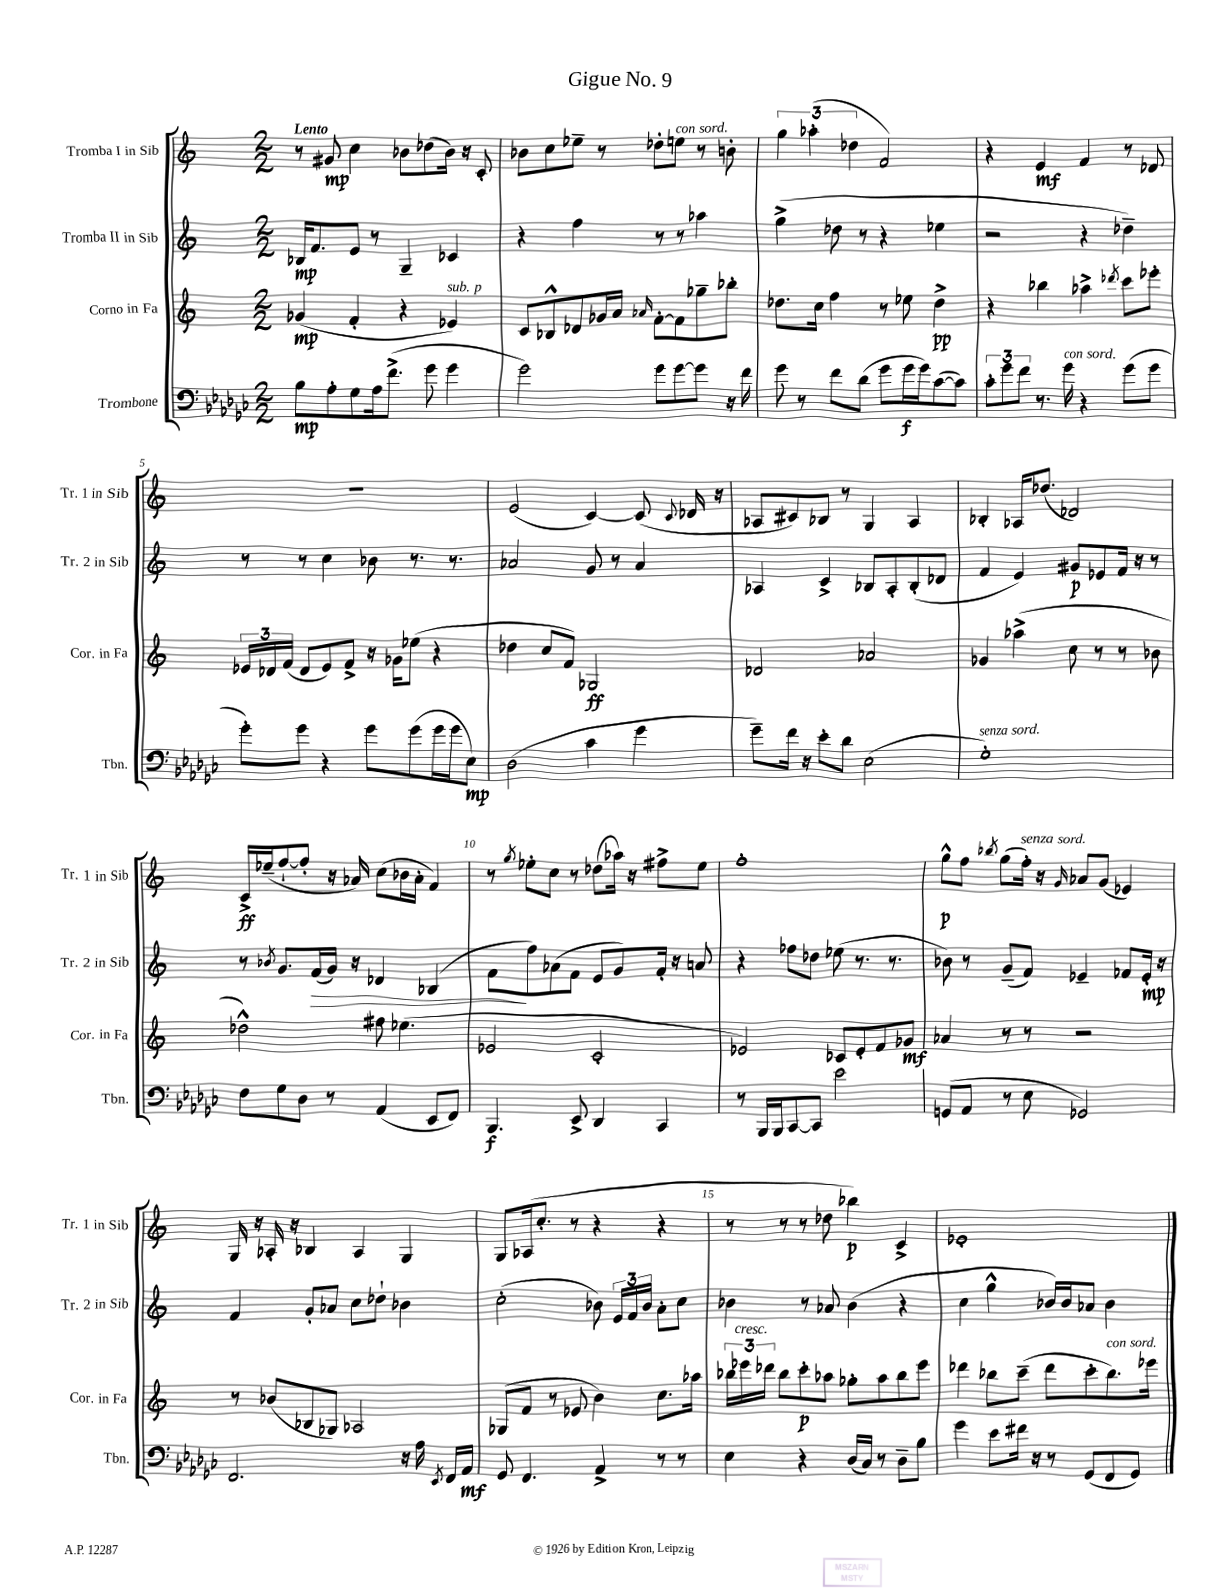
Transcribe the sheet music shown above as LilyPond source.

\header { title = "Gigue No. 9" }
<<
\new StaffGroup <<
\new Staff = "s0" \with { instrumentName = "Tromba I in Sib" shortInstrumentName = "Tr. 1 in Sib" } {
    \clef treble \key c \major \numericTimeSignature \time 2/2 \tempo "Lento"
    \autoBeamOff r8 gis'8\mp c''4 bes'8[ des''8( bes'16]) r16 c'8-. |
    bes'8[ c''8 ees''8]-- r8 des''8[-. e''8]^\markup { \italic "con sord." } r8 b'8-. |
    \tuplet 3/2 { g''4 aes''4-.( des''4 } f'2) |
    r4 e'4\mf f'4 r8 des'8 |
    R1 |
    e'2( c'4~) c'8( \appoggiatura { c'8 } des'16 r16 |
    aes8[ cis'8) bes8] r8 g4 aes4 |
    bes4-. aes16[ des''8.]( des'2) |
    c'16[->\ff ees''16--( f''8~-! f''8]-. r16 aes'16) c''8[( bes'16 aes'16]-. f'4) |
    r8 \acciaccatura { g''8 } ees''8[-. c''8] r8 des''8[( aes''16]) r16 fis''8[-> ees''8] |
    f''1-. |
    g''8[-^\p f''8] \acciaccatura { bes''8 } g''8[( f''16]-.^\markup { \italic "senza sord." }) r16 \grace { g'16 } aes'8[ g'8]( ees'4) |
    g16 r16 aes16-. r16 bes4 aes4 g4 |
    g8[ aes16( c''8.]-. r8 r4 r4 |
    r8 r8 r8 des''8 bes''4\p) c'4-> |
    ees'1-. \bar "|." |
}
\new Staff = "s1" \with { instrumentName = "Tromba II in Sib" shortInstrumentName = "Tr. 2 in Sib" } {
    \clef treble \key c \major \numericTimeSignature \time 2/2
    \autoBeamOff bes16[\mp f'8. e'8] r8 g4-- ces'4 |
    r4 f''4 r8 r8 aes''4 |
    g''4->( des''8 r8 r4 ees''4 |
    r2 r4 des''4--) |
    r8 r8 c''4 bes'8 r8. r8. |
    aes'2 g'8 r8 aes'4 |
    aes4 c'4-> bes8[ aes8-. bes8-.( des'8] |
    f'4 e'4) gis'8[\p ees'8 f'16] r16 r8 |
    r8 \acciaccatura { bes'8 } g'8.[ f'16\>( g'16]) r16 des'4 bes4( |
    f'8[\! f''8) aes'8( f'8] e'8[ g'8) f'16]-. r16 a'8 |
    r4 fes''8[ des''8] ees''8( r8. r8. |
    bes'8) r8 g'8[--( f'8]) ees'4-- fes'8[ ees'16]-.\mp r16 |
    f'4 g'8[-. aes'8] c''8[ des''8]-! bes'4 |
    c''2-.( bes'8) \tuplet 3/2 { e'16[ f'16 bes'16] } a'8[-. c''8] |
    bes'4 r8 aes'8 bes'4( r4 |
    c''4 g''4-^ bes'16[) bes'16 aes'8] bes'4 \bar "|." |
}
\new Staff = "s2" \with { instrumentName = "Corno in Fa" shortInstrumentName = "Cor. in Fa" } {
    \clef treble \key c \major \numericTimeSignature \time 2/2
    \autoBeamOff ges'4\mp( f'4-. r4 ees'4^\markup { \italic "sub. p" }) |
    c'8[ bes8-^ des'8 ges'16 a'16] \grace { aes'16 } f'8[~-. f'8 ges''8-- bes''8]-. |
    des''8.[ c''16] f''4 r8 ees''8 des''4->\pp |
    r4 bes''4 aes''4-> \acciaccatura { des'''8 } c'''8[ ees'''8]-. |
    \tuplet 3/2 { ees'16[ des'16 f'16]( } des'8[ ees'8) f'8]-> r16 ges'16[ ees''8]( r4 |
    des''4 c''8[ f'8]) ges2\ff |
    des'2 aes'2 |
    ges'4 aes''4->( c''8 r8 r8 bes'8 |
    des''2-^) fis''8 ees''4.( |
    ees'2 c'2-. |
    ees'2) ces'8[ ees'8-. f'8 ges'8]\mf |
    aes'4 r8 r8 r2 |
    r8 bes'8[( bes8 ges8]) aes2 |
    ges8[( f'8] r8 ees'8 b'4) c''8.[ aes''16] |
    \tuplet 3/2 { bes''16[ ees'''16^\markup { \italic "cresc." } des'''16] } bes''8[ c'''8-.\p aes''8] ges''8[-. aes''8 bes''8 ees'''8] |
    des'''4 bes''8[ c'''8]--( des'''8[ c'''8-. bes''8.^\markup { \italic "con sord." }) ees'''16] \bar "|." |
}
\new Staff = "s3" \with { instrumentName = "Trombone" shortInstrumentName = "Tbn." } {
    \clef bass \key ges \major \numericTimeSignature \time 2/2
    \autoBeamOff bes8[\mp aes8-. ges8 aes16 f'8.]->( ges'8 ges'4 |
    ges'2) ges'8[ ges'8~ ges'8] r16 f'16 |
    ges'8 r8 f'8[ des'8]( ges'8[ ges'16\f ges'16) ces'8~( ces'8]) |
    \tuplet 3/2 { ces'8[-. ges'8 f'8] } r8. ges'16^\markup { \italic "con sord." } r4 ges'8[( ges'8] |
    ges'8[-.) ges'8] r4 ges'8[ ges'8( ges'16 ges'16 ees8]\mp) |
    des2( ces'4 ges'4 |
    ges'8[--) f'16] r16 ees'8[-. des'8] ees2( |
    ges1-.^\markup { \italic "senza sord." }) |
    f8[ ges8 des8] r8 aes,4( ees,8[ f,8]) |
    bes,,4.\f ees,8-> des,4 ces,4 |
    r8 bes,,16[ bes,,16 ces,8~ ces,8] ees'2 |
    g,8[( aes,8] r8 ees8 ges,2) |
    f,2. r16 aes16 \acciaccatura { ees,8 } f,16[ aes,16]\mf |
    ges,8 f,4. aes,4-> r8 r8 |
    ees4 r4 des16[( ces16]) r8 des8[-- bes8] |
    ges'4 ees'8[ fis'16] r16 r8 ges,8[( f,8 ges,8]) \bar "|." |
}
>>
>>
\layout { \context { \Score \override BarNumber.break-visibility = ##(#f #t #t) barNumberVisibility = #(every-nth-bar-number-visible 5) } }
